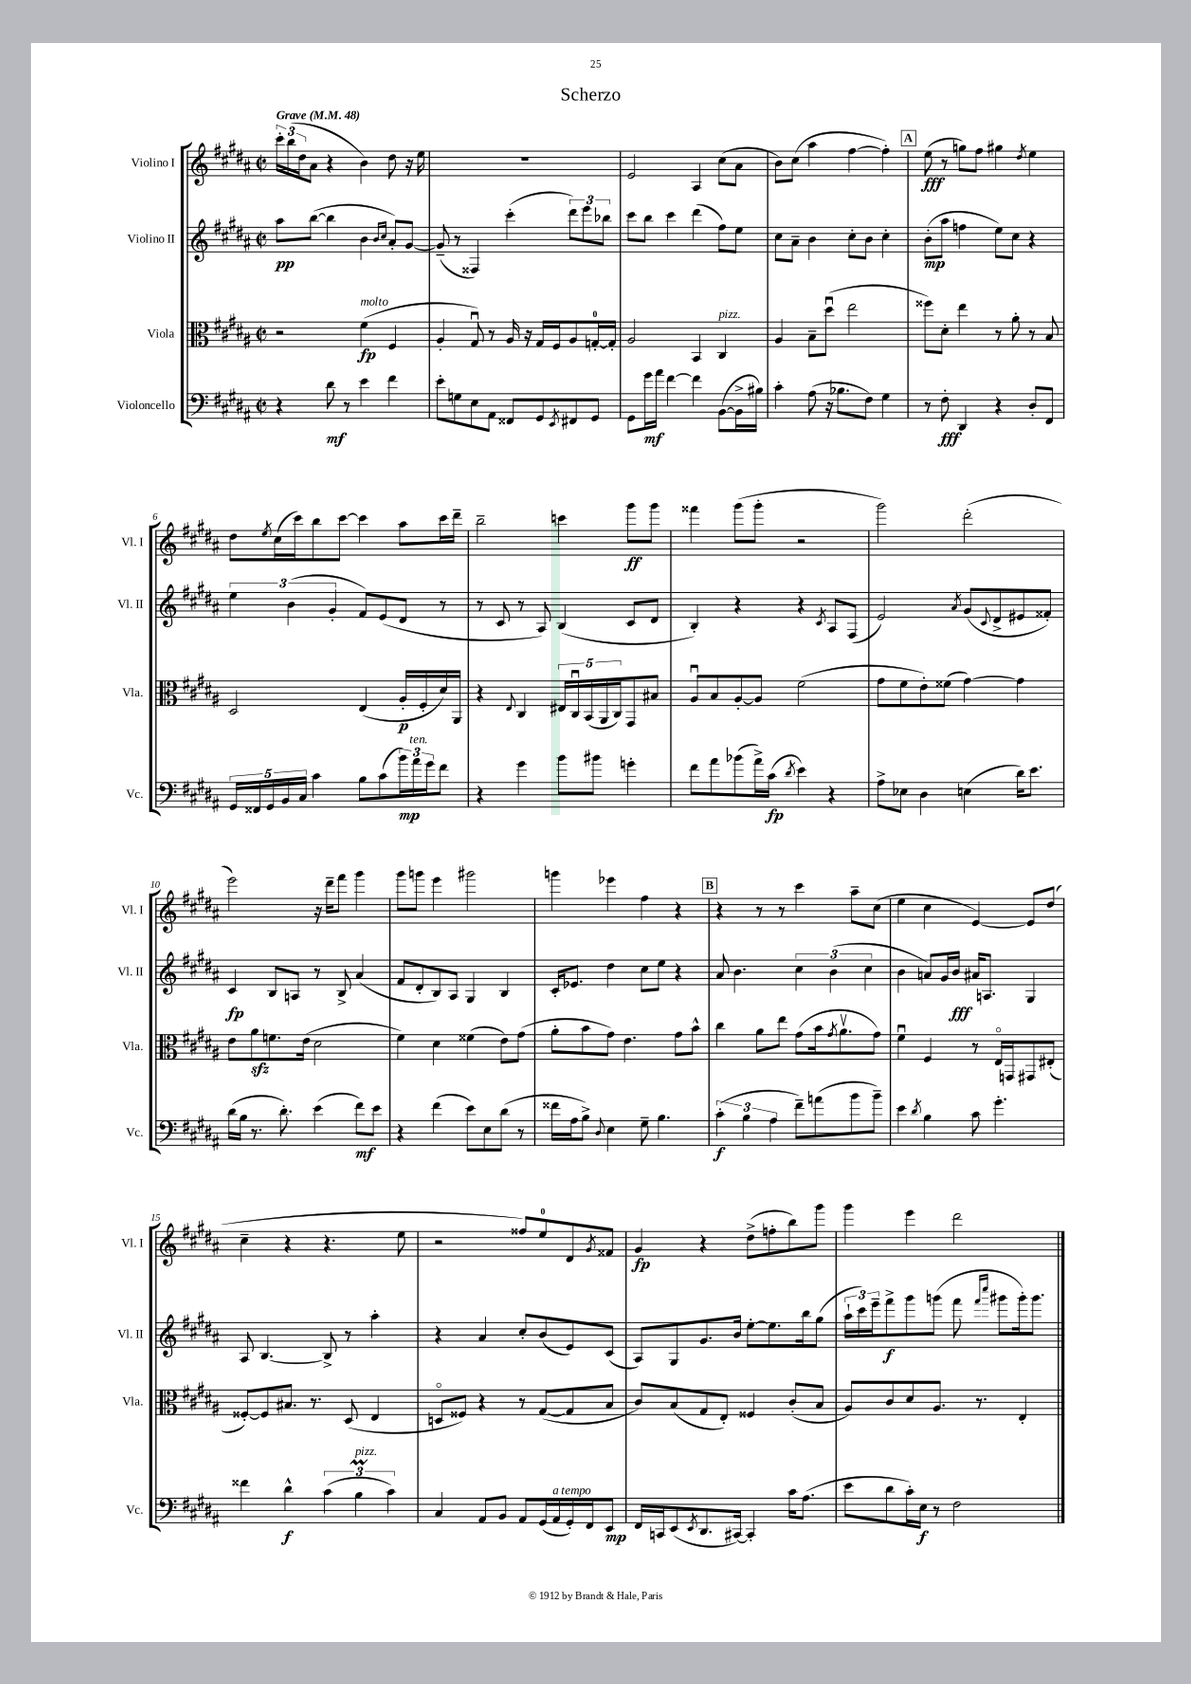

**kern	**kern	**kern	**kern
*staff4	*staff3	*staff2	*staff1
*clefF4	*clefC3	*clefG2	*clefG2
*k[f#c#g#d#a#]	*k[f#c#g#d#a#]	*k[f#c#g#d#a#]	*k[f#c#g#d#a#]
*M2/2	*M2/2	*M2/2	*M2/2
*met(c|)	*met(c|)	*met(c|)	*met(c|)
*MM48	*MM48	*MM48	*MM48
4r	2r	8aa#	24ccc#'
.	.	.	(24bb
.	.	.	24dd#
.	.	([8bb	8a#
8d#	.	4bb]	4r
8r	.	.	.
4e	(4f#	4b	4b)
.	.	16qqb	.
.	.	16qqcc#	.
4f#	4F#	8a#')	8dd#
.	.	[8g#	16r
.	.	.	16ee
=	=	=	=
8e'	4A#'	(8g#~]	1r
8G	.	8r	.
8E	8G#u)	4F##)	.
8AA#	8r	.	.
8FF##	16A#	(4ccc#'	.
.	16r	.	.
8GG#	16G#	.	.
.	16F#	.	.
8qEE	.	.	.
8FF#	8A#	12ddd#)	.
.	.	12eee	.
8GG#	[16G'	.	.
.	.	12bb-	.
.	16G']	.	.
=	=	=	=
8GG#	2A#	8ccc#	2e
16g#	.	8bb	.
16a#	.	.	.
[4f#	.	4ccc#	.
4f#]	4BB	(4ddd#	4A#
([8BB	4C#	8ff#)	(8cc#
16BB^]	.	8ee	8a#
16B#)	.	.	.
=	=	=	=
4c#'	4A#	8cc#	8b)
.	.	8a#~	(8cc#
(8A#	8B~	4b	4aa#
16r	(8dd#u	.	.
8.B-	.	.	.
.	2ee	8cc#'	[4ff#
8F#)	.	8b	.
4G#	.	4cc#'	4ff#'])
=	=	=	=
8r	8ff##)	(8b'	(8ee
8F#'	8d#'	8aa#	8r
4DD#	4ee	4ff	8gg)
.	.	.	8ff#
4r	8r	8ee)	4gg#
.	8a#'	8cc#	.
.	.	.	8qdd#
8D#'	8r	4r	4ee
8FF#	8B	.	.
=	=	=	=
20GG#	2D#	6ee	8dd#
20FF##	.	.	.
20GG#	.	.	.
.	.	.	8qee
.	.	.	(16cc#
20BB	.	.	.
.	.	(6b	.
.	.	.	16ccc#)
20C#	.	.	.
4c#	.	.	8bb
.	.	6g#'	.
.	.	.	[8ccc#
8B	(4E	8f#)	4ccc#]
(8c#	.	(8e	.
24b)	16A#'	8d#	8aa#
24a#	.	.	.
.	16F#'	.	.
24g#	.	.	.
8f#	16d#)	8r	16ccc#
.	16AA#	.	16ddd#~
=	=	=	=
4r	4r	8r	2bb~
.	.	8c#	.
.	8qqE	.	.
4g#	4C#	8r	.
.	.	8A#)	.
8b	20E#	(4B	4ccc
.	20C#u	.	.
.	(20BB	.	.
8b#	.	.	.
.	20AA#	.	.
.	20C#)	.	.
4g'	8GG#	8c#	8ggg#
.	8B#	8d#	8ggg#
=	=	=	=
8f#	8A#u	4B')	4fff##
8a#	8B	.	.
(8b-	[8A#'	4r	(8ggg#
16a#^)	8A#]	.	8ggg#'
(16c#	.	.	.
8qd#	.	.	.
4e)	(2f#	4r	2r
.	.	8qc#	.
4r	.	8A#	.
.	.	(8F#	.
=	=	=	=
8A#^	8g#	2e)	2ggg#)
8E-	8f#	.	.
4D#	8e')	.	.
.	(8f##	.	.
.	.	8qa#	.
(4E	[4g#)	(8g#	(2ddd#'
.	.	8qqc#	.
.	.	8d#^	.
16d#)	4g#]	8e#	.
8.e	.	.	.
.	.	8f##')	.
=	=	=	=
(16d#	8e	4c#	2eee)
16B	.	.	.
8.r	8a#	.	.
.	8.f	8B	.
8.d#')	.	.	.
.	.	8A	.
.	(16e	.	.
(4e	2d#	8r	16r
.	.	.	16ddd#~
.	.	8B^	8fff#
8f#)	.	(4a#	4ggg#
8e	.	.	.
=	=	=	=
4r	4f#)	8f#	8ggg#
.	.	8d#'	8ggg
(4f#	4d#	8B)	4eee
.	.	8A#	.
8e)	(4f##	4G#	2ggg#
8E	.	.	.
(8d#	8e)	4B	.
8r	(8g#	.	.
=	=	=	=
16f##	8a#'	16c#'	4ggg
16A#	.	8.e-	.
8B^)	8b	.	.
8qqD#	.	.	.
4E	8g#)	4dd#	4eee-
.	4.e	.	.
8G#~	.	8cc#	4ff#
4.B	.	8ee	.
.	8g#	4r	4r
.	8b^^	.	.
=	=	=	=
(6c#'	4cc#	8a#	4r
.	.	4.b	.
6B	.	.	.
.	8a#	.	8r
6A#	.	.	.
.	8ee	.	8r
8f#~)	(8g#	6cc#	4ccc#
(8a	16b	.	.
.	.	(6b	.
.	8qg#	.	.
.	8.a#v	.	.
8b	.	.	8aa#~
.	.	6cc#	.
8b~)	8g#)	.	(8cc#
=	=	=	=
4e	4f#u	4b	4ee
8qd#	.	.	.
4B	4F#	8a)	4cc#
.	.	16g#	.
.	.	16b	.
8c#	8r	16a#	[4e)
.	.	8.A	.
4.g#'	16Eo	.	.
.	16GG	.	.
.	8GG#	4G#	8e]
.	(8E#'	.	(8dd#
=	=	=	=
4f##	[8F##')	8A#	4cc#~
.	8F##]	[4.B	.
4d#^^	8.B#	.	4r
.	8.r	.	.
(6c#	.	8B^]	4.r
.	(8D#	8r	.
6B	.	.	.
.	4E	4aa#'	.
6c#)	.	.	.
.	.	.	8ee
=	=	=	=
4C#	8Do	4r	2r
.	8F##)	.	.
8AA#	4r	4a#	.
8BB	.	.	.
8AA#	8r	8cc#'	8ff##)
(16GG#	([8G#	(8b	8ee
16AA#	.	.	.
16GG#')	8G#]	8e)	8d#
16FF#	.	.	.
.	.	.	8qg#
8EE	8B	(8c#	8f##
=	=	=	=
16FF#	8c#)	8A#)	4g#
16CC	.	.	.
(8EE	(8B	8G#	.
8qEE	.	.	.
8.DD#	8G#	8.g#	4r
.	8E')	.	.
[16CC#)	.	16b	.
4CC#']	4F##	[8ee'	(8dd#^
.	.	8.ee]	8ff'
16c#	(8c#'	.	8bb)
(8.A#	.	16bb	.
.	8B	(8gg#	8ggg#
=	=	=	=
8e	8A#)	24aa#`	4ggg#
.	.	24ccc#)	.
.	.	24eee~	.
8d#	8c#	8fff#^	.
16c#')	8d#	8ggg#	4eee
16E	.	.	.
8r	8.A#	(8ggg	.
2F#	.	8fff#	2ddd#
.	8.r	.	.
.	.	16qqfff#	.
.	.	16qqcccc#	.
.	.	8ggg#	.
.	4E'	16ggg#')	.
.	.	8.ggg#	.
==	==	==	==
*-	*-	*-	*-
